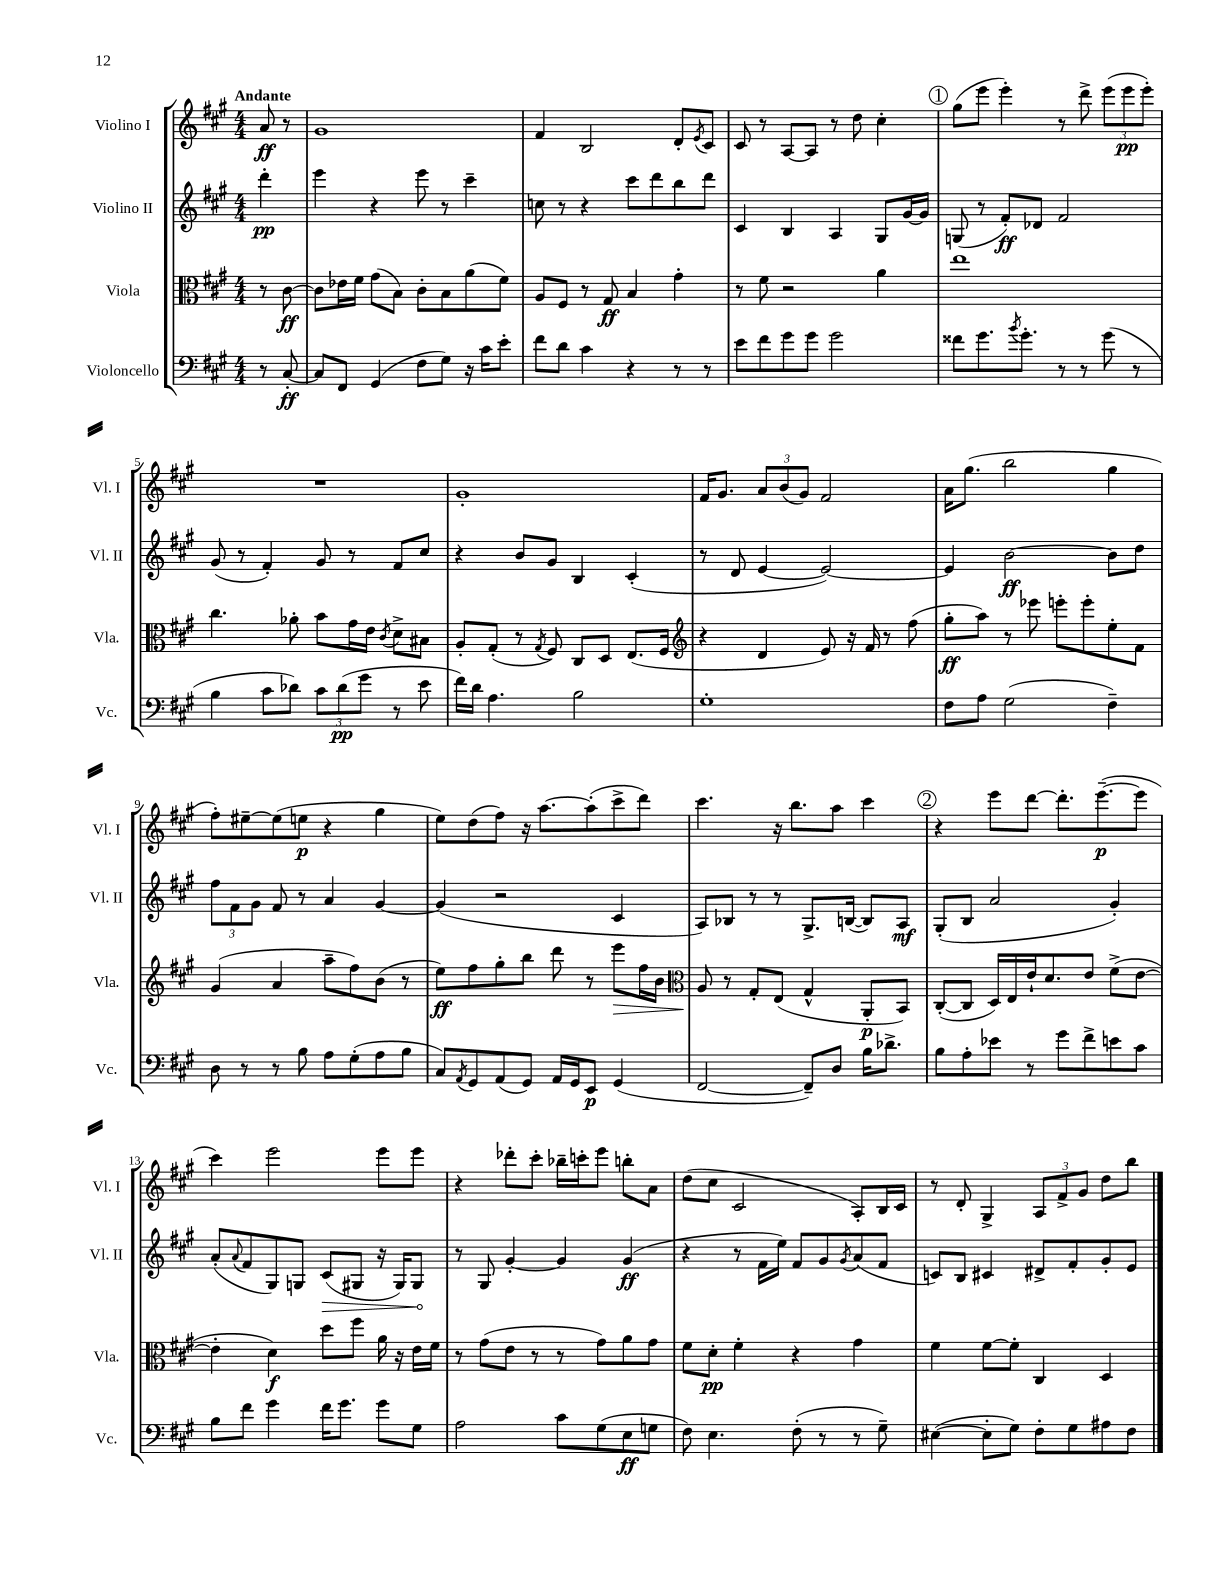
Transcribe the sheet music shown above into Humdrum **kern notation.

**kern	**dynam	**kern	**dynam	**kern	**dynam	**kern	**dynam
*part4	*part4	*part3	*part3	*part2	*part2	*part1	*part1
*staff4	*staff4	*staff3	*staff3	*staff2	*staff2	*staff1	*staff1
*I"Violoncello	*	*I"Viola	*	*I"Violino II	*	*I"Violino I	*
*I'Vc.	*	*I'Vla.	*	*I'Vl. II	*	*I'Vl. I	*
*clefF4	*	*clefC3	*	*clefG2	*	*clefG2	*
*k[f#c#g#]	*	*k[f#c#g#]	*	*k[f#c#g#]	*	*k[f#c#g#]	*
*M4/4	*	*M4/4	*	*M4/4	*	*M4/4	*
=	=	=	=	=	=	=	=
!	!	!	!	!	!	!LO:TX:a:B:t=Andante	!
8r	.	8r	.	4ddd'\	pp	8a/	ff
[8C#'/	ff	[8c#\	ff	.	.	8r	.
=1	=1	=1	=1	=1	=1	=1	=1
8C#/L]	.	8c#\L]	.	4eee\	.	1g#	.
8FF#/J	.	16e-X\L	.	.	.	.	.
.	.	16f#\JJ	.	.	.	.	.
(4GG#/	.	(8g#\L	.	4r	.	.	.
.	.	8B\J)	.	.	.	.	.
8F#\L	.	8c#'\L	.	8eee\	.	.	.
8G#\J)	.	8B\	.	8r	.	.	.
16r	.	(8a\	.	4ccc#~\	.	.	.
16c#\KL	.	.	.	.	.	.	.
8e'\J	.	8f#\J)	.	.	.	.	.
=2	=2	=2	=2	=2	=2	=2	=2
8f#\L	.	8A/L	.	8ccn\	.	4f#/	.
8d\J	.	8F#/J	.	8r	.	.	.
4c#\	.	8r	.	4r	.	2B/	.
.	.	8G#/	ff	.	.	.	.
4r	.	4B/	.	8ccc#\L	.	.	.
.	.	.	.	8ddd\	.	.	.
8r	.	4g#'\	.	8bb\	.	8d'/L	.
.	.	.	.	.	.	8qe/	.
8r	.	.	.	8ddd\J	.	8c#/J	.
=3	=3	=3	=3	=3	=3	=3	=3
8e\L	.	8r	.	4c#/	.	8c#/	.
8f#\	.	8f#\	.	.	.	8r	.
8g#\	.	2r	.	4B/	.	[8A/L	.
8g#\J	.	.	.	.	.	8A/J]	.
2g#\	.	.	.	4A/	.	8r	.
.	.	.	.	.	.	8dd\	.
.	.	4a\	.	8G#/L	.	4cc#'\	.
.	.	.	.	[16g#/L	.	.	.
.	.	.	.	16g#/JJ]	.	.	.
!!LO:REH:place=s1:t=1
=4	=4	=4	=4	=4	=4	=4	=4
8f##X\L	.	1ee	.	(8Gn/	.	(8gg#\L	.
8.g#\	.	.	.	8r	.	8eee\J	.
.	.	.	.	8f#'/L)	ff	4eee'\)	.
8qb/	.	.	.	.	.	.	.
8.g#'\J	.	.	.	.	.	.	.
.	.	.	.	8d-X/J	.	.	.
8r	.	.	.	2f#/	.	8r	.
8r	.	.	.	.	.	8ddd^\	.
(8g#\	.	.	.	.	.	(12eee\L	.
.	.	.	.	.	.	12eee\	pp
8r	.	.	.	.	.	.	.
.	.	.	.	.	.	12eee'\J)	.
!!LO:LB:g=z
=5	=5	=5	=5	=5	=5	=5	=5
4B\	.	4.cc#\	.	(8g#/	.	1r	.
.	.	.	.	8r	.	.	.
8c#\L	.	.	.	4f#'/)	.	.	.
8d-X\J)	.	8a-X'\	.	.	.	.	.
12c#\L	.	8b\L	.	8g#/	.	.	.
(12d-\	pp	.	.	.	.	.	.
.	.	16g#\L	.	8r	.	.	.
12g#\J	.	.	.	.	.	.	.
.	.	16e\JJ	.	.	.	.	.
.	.	8qc#/	.	.	.	.	.
8r	.	8d^\L	.	8f#/L	.	.	.
8e\	.	8B#X\J	.	8cc#/J	.	.	.
=6	=6	=6	=6	=6	=6	=6	=6
16f#\LL)	.	8A'/L	.	4r	.	1g#'	.
16d\JJ	.	.	.	.	.	.	.
4.A\	.	(8G#'/J	.	.	.	.	.
.	.	8r	.	8b/L	.	.	.
.	.	8qG#/	.	.	.	.	.
.	.	8F#/)	.	8g#/J	.	.	.
2B\	.	8C#/L	.	4B/	.	.	.
.	.	8D/J	.	.	.	.	.
.	.	(8.E/L	.	(4c#'/	.	.	.
.	.	16F#/Jk	.	.	.	.	.
=7	=7	=7	=7	=7	=7	=7	=7
*	*	*clefG2	*	*	*	*	*
1G#'	.	4r	.	8r	.	16f#/KL	.
.	.	.	.	.	.	8.g#/J	.
.	.	.	.	8d/	.	.	.
.	.	4d/	.	[4e/	.	12a/L	.
.	.	.	.	.	.	(12b/	.
.	.	.	.	.	.	12g#/J)	.
.	.	8e/)	.	2e/_)	.	2f#/	.
.	.	16r	.	.	.	.	.
.	.	16f#/	.	.	.	.	.
.	.	8r	.	.	.	.	.
.	.	(8ff#\	.	.	.	.	.
=8	=8	=8	=8	=8	=8	=8	=8
8F#\L	.	8gg#'\L	ff	4e/]	.	16a\KL	.
.	.	.	.	.	.	(8.gg#\J	.
8A\J	.	8aa\J)	.	.	.	.	.
(2G#\	.	8r	.	[2b\	ff	2bb\	.
.	.	8eee-X\	.	.	.	.	.
.	.	8eeen'\L	.	.	.	.	.
.	.	8eee'\	.	.	.	.	.
4F#~\)	.	8ee'\	.	8b\L]	.	4gg#\	.
.	.	8f#\J	.	8dd\J	.	.	.
!!LO:LB:g=z
=9	=9	=9	=9	=9	=9	=9	=9
8D\	.	(4g#/	.	12ff#\L	.	8ff#'\L)	.
.	.	.	.	12f#\	.	.	.
8r	.	.	.	.	.	[8ee#X~\	.
.	.	.	.	12g#\J	.	.	.
8r	.	4a/	.	8f#/	.	(8ee#\]	.
8B\	.	.	.	8r	.	8een\J	p
8A\L	.	8aa~\L	.	4a/	.	4r	.
(8G#'\	.	8ff#\)	.	.	.	.	.
8A\	.	(8b\J	.	[4g#/	.	4gg#\	.
8B\J	.	8r	.	.	.	.	.
=10	=10	=10	=10	=10	=10	=10	=10
8C#/L)	.	8ee\L)	ff	(4g#/]	.	8ee\L)	.
8qAA/	.	.	.	.	.	.	.
8GG#/	.	8ff#\	.	.	.	(8dd\	.
(8AA/	.	8gg#'\	.	2r	.	8ff#\J)	.
8GG#/J)	.	8bb\J	.	.	.	16r	.
.	.	.	.	.	.	[8.aa\L	.
16AA/LL	.	8ddd\	.	.	.	.	.
16GG#/J	.	.	.	.	.	.	.
8EE/J	p	8r	.	.	.	(8aa'\]	.
!	!	!	!LO:HP:b	!	!	!	!
(4GG#/	.	8eee\L	>	4c#/	.	8ccc#^\	.
.	.	16ff#\L	.	.	.	8ddd\J)	.
.	.	16b\JJ	.	.	.	.	.
=11	=11	=11	=11	=11	=11	=11	=11
*	*	*clefC3	*	*	*	*	*
[2FF#/	.	8A/	.	8A/L)	.	4.ccc#\	.
.	.	8r	]	8B-X/J	.	.	.
.	.	8G#'/L	.	8r	.	.	.
.	.	(8E/J	.	8r	.	16r	.
.	.	.	.	.	.	8.bb\L	.
8FF#~/L])	.	4G#^^/	.	8.G#^/L	.	.	.
8D/J	.	.	.	.	.	8aa\J	.
.	.	.	.	([16Bn/Jk	.	.	.
16B\KL	.	8AA'/L	p	8B/L])	.	4ccc#\	.
8.d-X^\J	.	.	.	.	.	.	.
.	.	8BB/J)	.	8A/J	mf	.	.
!!LO:REH:place=s1:t=2
=12	=12	=12	=12	=12	=12	=12	=12
8B\L	.	([8C#'/L	.	(8G#'/L	.	4r	.
8A'\	.	8C#/J]	.	8B/J	.	.	.
8e-X\J	.	16D/LL)	.	2a/	.	8eee\L	.
.	.	16E/	.	.	.	.	.
8r	.	16e`/J	.	.	.	[8ddd\J	.
.	.	8.d/	.	.	.	.	.
8g#\L	.	.	.	.	.	8.ddd'\L]	.
8f#^\	.	8e/J	.	.	.	.	.
.	.	.	.	.	.	([8.eee~\	p
8en\	.	(8f#^\L	.	4g#'/)	.	.	.
8c#\J	.	[8e\J	.	.	.	8eee\J]	.
!!LO:LB:g=z
=13	=13	=13	=13	=13	=13	=13	=13
8B\L	.	4e'\]	.	(8a'/L	.	4ccc#\)	.
.	.	.	.	8qqa/	.	.	.
8f#\J	.	.	.	8f#/	.	.	.
4g#\	.	4d\)	f	8G#/)	.	2eee\	.
.	.	.	.	8Gn/J	.	.	.
!	!	!	!	!	!LO:HP:b	!	!
16f#\KL	.	8dd\L	.	(8c#/L	>	.	.
8.g#\J	.	.	.	.	.	.	.
.	.	8ff#\J	.	8G#X/J	.	.	.
8g#\L	.	16a\	.	16r	.	8eee\L	.
.	.	16r	.	16G#/KL)	.	.	.
8G#\J	.	16e\LL	.	8G#/J	.	8eee\J	.
.	.	16f#\JJ	.	.	.	.	.
.	.	.	.	.	]	.	.
=14	=14	=14	=14	=14	=14	=14	=14
2A\	.	8r	.	8r	.	4r	.
.	.	(8g#\L	.	8G#/	.	.	.
.	.	8e\J	.	[4g#'/	.	8ddd-X'\L	.
.	.	8r	.	.	.	8ccc#'\J	.
8c#\L	.	8r	.	4g#/]	.	16bb-X~\LL	.
.	.	.	.	.	.	16cccn'\J	.
(8G#\	.	8g#\L)	.	.	.	8eee\J	.
8E\	ff	8a\	.	(4g#/	ff	8bbn'\L	.
8Gn\J	.	8g#\J	.	.	.	8a\J	.
=15	=15	=15	=15	=15	=15	=15	=15
8F#\)	.	8f#\L	.	4r	.	(8dd\L	.
4.E\	.	8d'\J	pp	.	.	8cc#\J	.
.	.	4f#'\	.	8r	.	2c#/	.
.	.	.	.	16f#\LL	.	.	.
.	.	.	.	16ee\JJ)	.	.	.
(8F#'\	.	4r	.	8f#/L	.	.	.
8r	.	.	.	8g#/	.	.	.
.	.	.	.	8qg#/	.	.	.
8r	.	4g#\	.	(8a/	.	8A'/L)	.
8G#~\)	.	.	.	8f#/J	.	16B/L	.
.	.	.	.	.	.	16c#/JJ	.
=16	=16	=16	=16	=16	=16	=16	=16
([4E#X\	.	4f#\	.	8cn/L)	.	8r	.
.	.	.	.	8B/J	.	8d'/	.
8E#'\L]	.	[8f#\L	.	4c#X/	.	4G#^/	.
8G#\J)	.	8f#'\J]	.	.	.	.	.
8F#'\L	.	4C#/	.	8d#X^/L	.	12A/L	.
.	.	.	.	.	.	12f#^/	.
8G#\	.	.	.	8f#'/	.	.	.
.	.	.	.	.	.	12g#/J	.
8A#X\	.	4D/	.	8g#'/	.	8dd\L	.
8F#\J	.	.	.	8e/J	.	8bb\J	.
==	==	==	==	==	==	==	==
*-	*-	*-	*-	*-	*-	*-	*-
